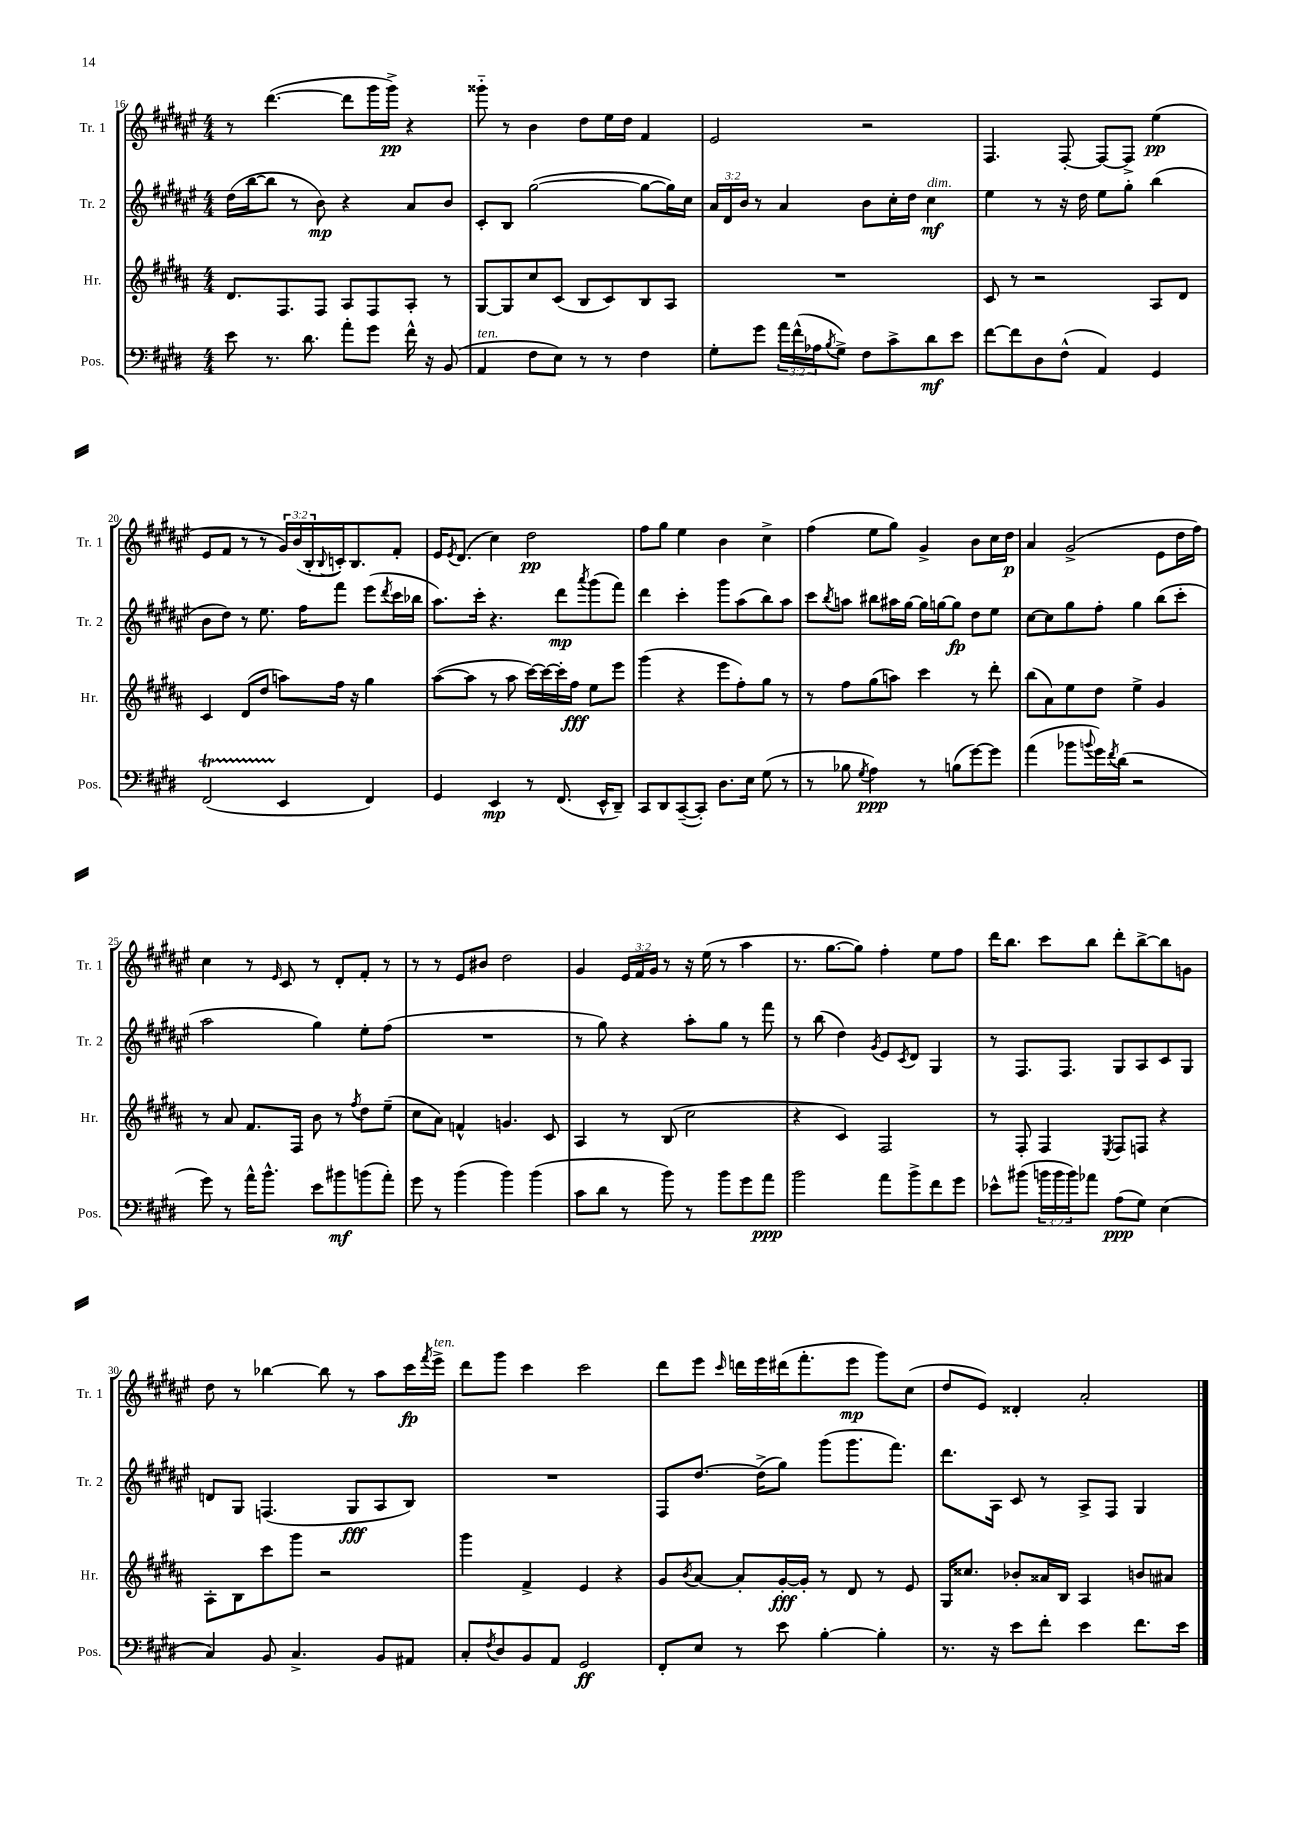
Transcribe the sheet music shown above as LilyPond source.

<<
\new StaffGroup <<
\new Staff = "s0" \with { instrumentName = "Tr. 1" shortInstrumentName = "Tr. 1" } {
    \clef treble \key fis \major \numericTimeSignature \time 4/4 \override Staff.TupletNumber.text = #tuplet-number::calc-fraction-text
    r8 dis'''4.~( dis'''8 gis'''16 gis'''16->\pp) r4 |
    gisis'''8-_ r8 b'4 dis''8 eis''16 dis''16 fis'4 |
    eis'2 r2 |
    fis4. fis8~-. fis8~ fis8-> eis''4\pp( |
    eis'8 fis'8 r8 r8 \tuplet 3/2 { gis'16) b'16( b16-. } \appoggiatura { b8 } c'16-.) b8. fis'8-. |
    eis'16 \acciaccatura { eis'8 } dis'8.( cis''4) dis''2\pp |
    fis''8 gis''8 eis''4 b'4 cis''4-> |
    fis''4( eis''8 gis''8) gis'4-> b'8 cis''16 dis''16\p |
    ais'4 gis'2->( eis'8 dis''16 fis''16) |
    cis''4 r8 \grace { eis'16 } cis'8 r8 dis'8-. fis'8-. r8 |
    r8 r8 eis'8 bis'8 dis''2 |
    gis'4 \tuplet 3/2 { eis'16 fis'16 gis'16 } r8 r16 eis''16( r8 ais''4 |
    r8. gis''8.~ gis''8) fis''4-. eis''8 fis''8 |
    dis'''16 b''8. cis'''8 b''8 dis'''8-. b''8~-> b''8 g'8 |
    dis''8 r8 bes''4~ bes''8 r8 ais''8 cis'''16\fp \acciaccatura { fis'''8 } eis'''16->^\markup { \italic "ten." } |
    dis'''8 gis'''8 cis'''4 cis'''2 |
    dis'''8 eis'''8 \grace { cis'''16 } d'''16 eis'''16 dis'''16( fis'''8.-. eis'''8\mp gis'''8) cis''8( |
    dis''8 eis'8) disis'4-. ais'2-. \bar "|." |
}
\new Staff = "s1" \with { instrumentName = "Tr. 2" shortInstrumentName = "Tr. 2" } {
    \clef treble \key fis \major \numericTimeSignature \time 4/4 \override Staff.TupletNumber.text = #tuplet-number::calc-fraction-text
    dis''16( b''16~ b''8 r8 b'8\mp) r4 ais'8 b'8 |
    cis'8-. b8 gis''2~( gis''8~ gis''16) cis''16 |
    \tuplet 3/2 { ais'16 dis'16 b'16 } r8 ais'4 b'8 cis''16-. dis''16 cis''4\mf^\markup { \italic "dim." } |
    eis''4 r8 r16 dis''16 eis''8 gis''8-. b''4( |
    b'8 dis''8) r8 eis''8. fis''16 fis'''8 eis'''8( \acciaccatura { dis'''8 } cis'''16 bes''16 |
    ais''8.) cis'''16-. r4. dis'''8\mp \acciaccatura { ais'''8 } gis'''8( fis'''8) |
    dis'''4 cis'''4-. gis'''8 ais''8( b''8) ais''8 |
    cis'''8 \acciaccatura { b''8 } a''8 bis''8 ais''16 gis''16~ gis''16 g''16~ g''8\fp dis''8 eis''8 |
    cis''8~ cis''8 gis''8 fis''8-. gis''4 b''8( cis'''8-. |
    ais''2 gis''4) eis''8-. fis''8( |
    R1 |
    r8 gis''8) r4 ais''8-. gis''8 r8 fis'''8 |
    r8 b''8( dis''4) \acciaccatura { gis'8 } eis'8 \acciaccatura { cis'8 } dis'8 gis4 |
    r8 fis8. fis8. gis8 ais8 cis'8 gis8 |
    d'8 gis8 f4.( gis8\fff ais8 b8) |
    R1 |
    fis8 dis''8.~ dis''16->( gis''8) gis'''8( gis'''8. fis'''8.) |
    dis'''8. ais16 cis'8 r8 ais8-> fis8 gis4 \bar "|." |
}
\new Staff = "s2" \with { instrumentName = "Hr." shortInstrumentName = "Hr." } {
    \clef treble \key b \major \numericTimeSignature \time 4/4
    dis'8. fis8. fis8 ais8 fis8 ais8-. r8 |
    gis8~ gis8 cis''8 cis'8( b8 cis'8) b8 ais8 |
    R1 |
    cis'8 r8 r2 ais8 dis'8 |
    cis'4 dis'8( dis''8 a''8) fis''16 r16 gis''4 |
    ais''8~( ais''8 r8 ais''8 cis'''16~) cis'''16~ cis'''16-. fis''16\fff e''8 e'''8 |
    gis'''4( r4 e'''8 fis''8-.) gis''8 r8 |
    r8 fis''8 gis''8( a''8) cis'''4 r8 dis'''8-. |
    b''8( ais'8) e''8 dis''8 e''4-> gis'4 |
    r8 ais'8 fis'8. fis16 b'8 r8 \acciaccatura { fis''8 } dis''8 e''8--( |
    cis''8 ais'8) f'4-^ g'4. cis'8 |
    ais4 r8 b8( cis''2 |
    r4 cis'4) fis2 |
    r8 fis8-. fis4 \acciaccatura { e8 } fis8 f8 r4 |
    ais8-. b8 cis'''8 gis'''8 r2 |
    gis'''4 fis'4-> e'4 r4 |
    gis'8 \acciaccatura { b'8 } ais'8~ ais'8-. gis'16~-.\fff gis'16-. r8 dis'8 r8 e'8 |
    gis16 cisis''8. bes'8-. aisis'16 b16 ais4 b'8 ais'8 \bar "|." |
}
\new Staff = "s3" \with { instrumentName = "Pos." shortInstrumentName = "Pos." } {
    \clef bass \key e \major \numericTimeSignature \time 4/4 \override Staff.TupletNumber.text = #tuplet-number::calc-fraction-text
    e'8 r8. dis'8. a'8-. gis'8 fis'16-^ r16 b,8( |
    a,4^\markup { \italic "ten." } fis8 e8) r8 r8 fis4 |
    gis8-. gis'8 \tuplet 3/2 { a'16 fis'16-^( aes16 } \acciaccatura { b8 } gis8->) fis8 cis'8-> dis'8\mf e'8 |
    fis'8~ fis'8 dis8 fis8-^( a,4) gis,4 |
    fis,2\startTrillSpan( e,4\stopTrillSpan fis,4) |
    gis,4 e,4\mp r8 fis,8.( e,16-^ dis,8--) |
    cis,8 dis,8 cis,8~--( cis,8-.) dis8. e16 gis8( r8 |
    r8 bes8 \acciaccatura { gis8 } a4\ppp) r8 b8( gis'8~) gis'8 |
    a'4( bes'8 \appoggiatura { b'8 } gis'16) \acciaccatura { fis'8 } dis'16( r2 |
    gis'8) r8 a'16-^ b'8.-^ e'8 bis'8\mf b'8( a'8-.) |
    gis'8 r8 b'4( b'4) b'4( |
    cis'8 dis'8 r8 b'8) r8 b'8 gis'8 a'8\ppp |
    b'2 a'8 b'8-> fis'8 gis'8 |
    ees'8-^ bis'8( \tuplet 3/2 { b'16 b'16 b'16) } aes'8 a8\ppp( gis8) e4( |
    cis4) b,8 cis4.-> b,8 ais,8 |
    cis8-. \acciaccatura { fis8 } dis8 b,8 a,8 gis,2\ff |
    fis,8-. e8 r8 e'8 b4~-. b4-. |
    r8. r16 e'8 fis'8-. e'4 fis'8. e'16 \bar "|." |
}
>>
>>
\layout { \context { \Score currentBarNumber = #16 } }
